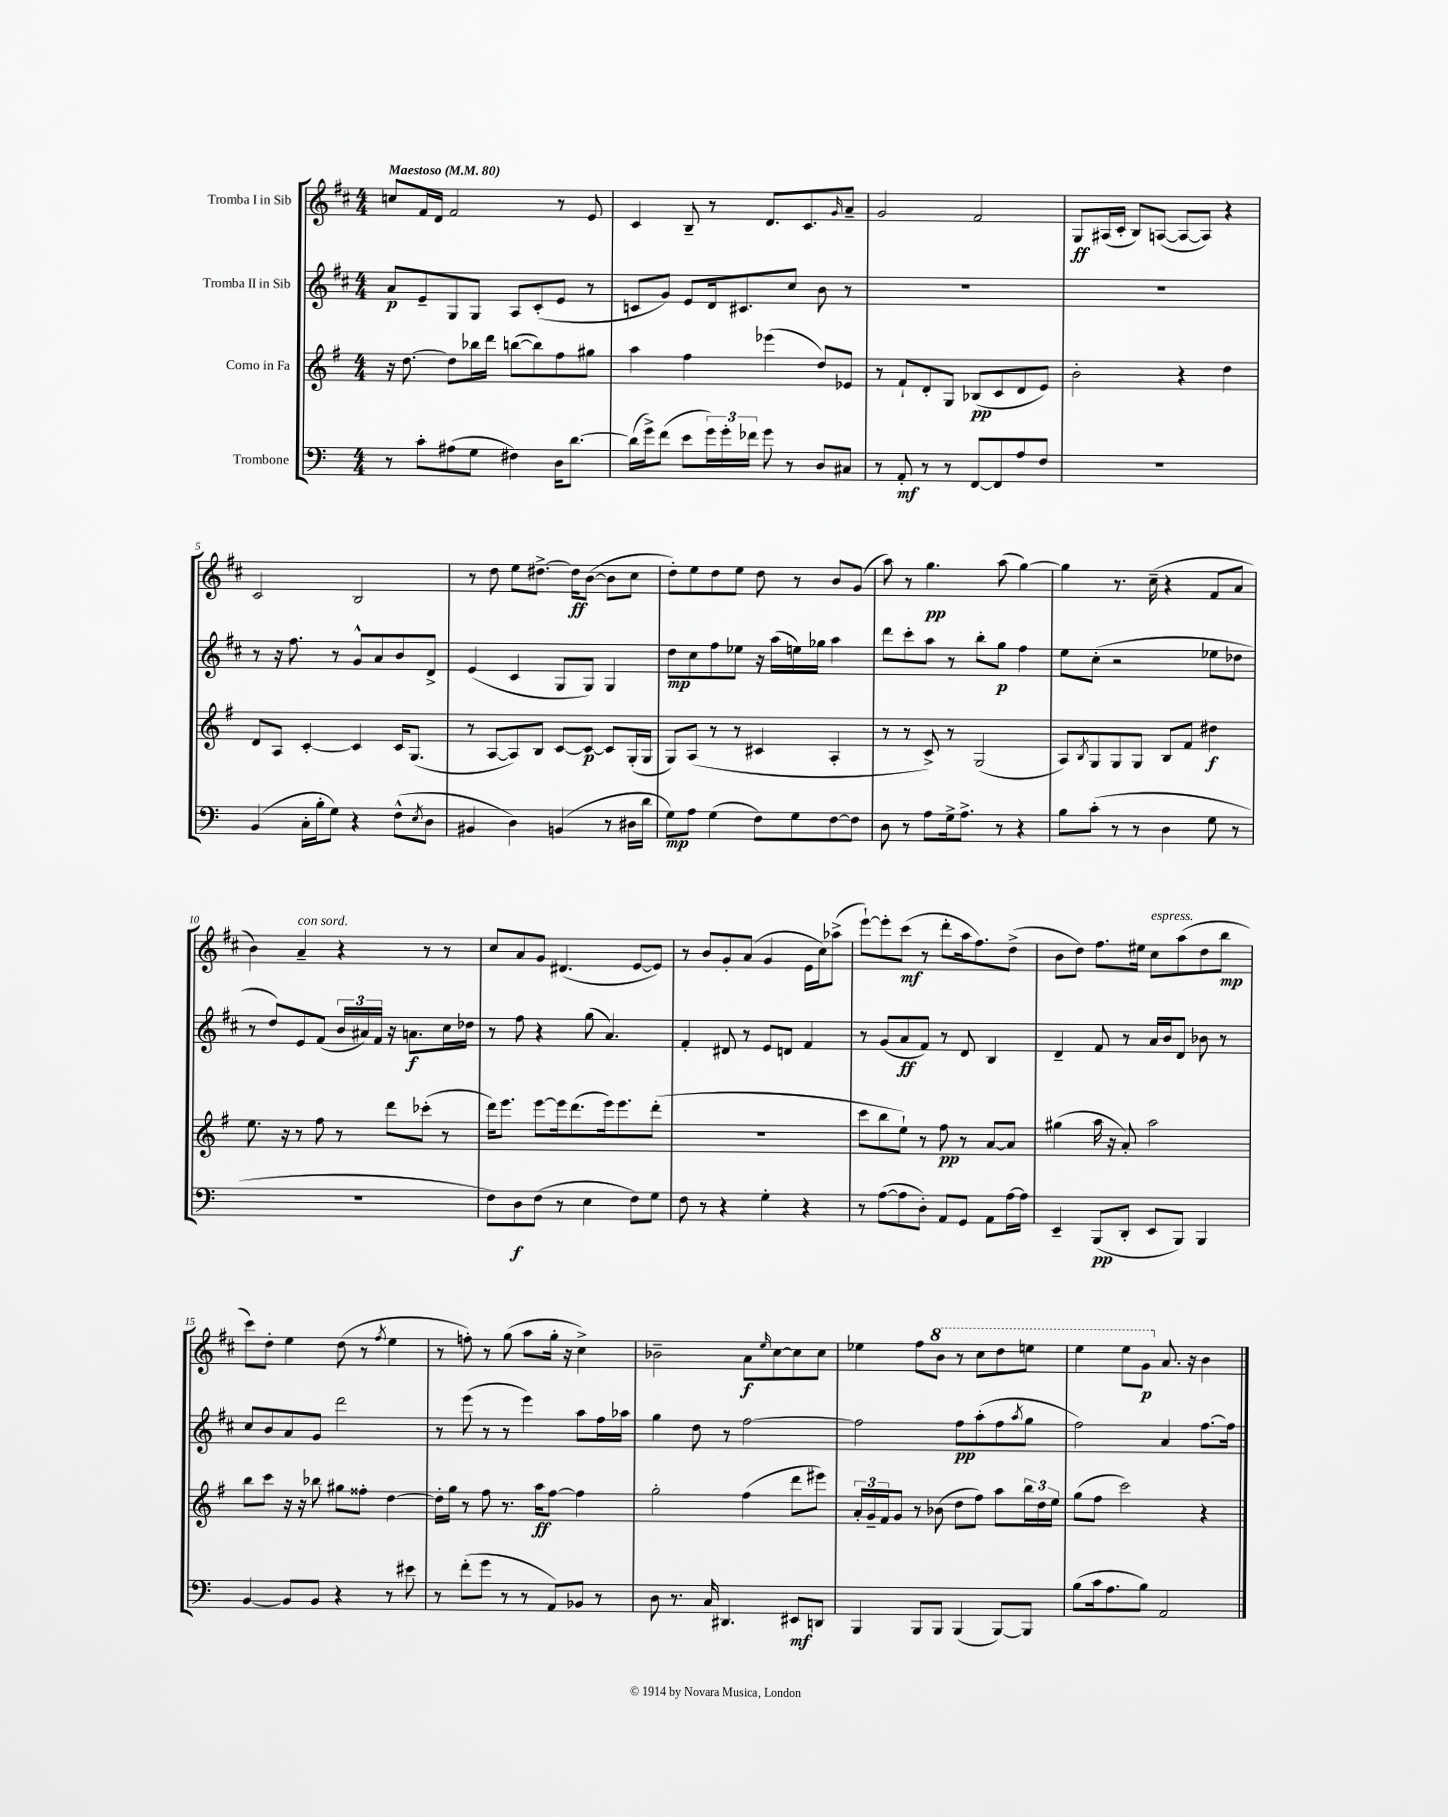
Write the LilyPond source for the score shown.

<<
\new StaffGroup <<
\new Staff = "s0" \with { instrumentName = "Tromba I in Sib" } {
    \clef treble \key d \major \numericTimeSignature \time 4/4 \tempo "Maestoso" 4 = 80
    c''8 fis'16 d'16 fis'2 r8 e'8 |
    cis'4 b8-- r8 d'8. cis'8. \grace { g'16 } a'8-- |
    g'2 fis'2 |
    g8\ff ais16( cis'16-. b8) a8~( a8~ a8) r4 |
    cis'2 b2 |
    r8 d''8 e''8 dis''8.~-> dis''16\ff b'8~( b'8 cis''8 |
    d''8-.) e''8 d''8 e''8 d''8 r8 b'8 g'8( |
    a''8) r8 g''4.\pp a''8( g''4~) |
    g''4 r8. cis''16--( r4 fis'8 a'8 |
    b'4) a'4--^\markup { \italic "con sord." } r4 r8 r8 |
    cis''8 a'8 g'8 dis'4.( e'8~ e'8) |
    r8 b'8 g'8-. a'8( g'4 e'16 cis''16) aes''8->( |
    e'''8~-!) e'''8-. cis'''8\mf( r8 d'''8-. a''16 fis''8.) d''8->( |
    b'8 d''8) fis''8. eis''16 cis''8^\markup { \italic "espress." } a''8( d''8 b''8\mp |
    cis'''8) d''8-. e''4 d''8( r8 \acciaccatura { fis''8 } e''4 |
    r8 f''8-.) r8 g''8( a''8 g''16-. r16 cis''4->) |
    bes'2-- a'8\f \grace { e''16 } cis''8~ cis''8 cis''8 |
    ees''4 fis''8 \ottava #1 b''8 r8 cis'''8 d'''8 e'''!8 |
    e'''4 e'''8 g''8\p \ottava #0 a'8. r16 b'4 \bar "|." |
}
\new Staff = "s1" \with { instrumentName = "Tromba II in Sib" } {
    \clef treble \key d \major \numericTimeSignature \time 4/4
    a'8\p e'8-- g8 g8 a8 cis'8-.( e'8 r8 |
    c'8 g'8) e'8 d'16 cis'8. cis''8 b'8 r8 |
    R1 |
    R1 |
    r8 r16 fis''8. r8 g'8-^ a'8 b'8 d'8-> |
    e'4( cis'4 g8 g8) g4 |
    d''8\mp cis''8 fis''8 ees''8 r16 a''16( e''16) ges''16 a''4 |
    d'''8 cis'''8-. a''8 r8 b''8-. g''8\p fis''4 |
    e''8 cis''8-.( r2 ees''8 des''8 |
    r8 d''8) e'8 fis'8( \tuplet 3/2 { b'16 ais'16) fis'16 } r16 a'8.\f cis''16 des''16 |
    r8 fis''8 r4 g''8( a'4.) |
    fis'4-. dis'8 r8 e'8 d'8 fis'4 |
    r8 g'8( a'8\ff fis'8) r8 d'8 b4 |
    d'4-- fis'8 r8 a'16 b'16 d'8 bes'8 r8 |
    cis''8 b'8 a'8 g'8 d'''2 |
    r8 e'''8( r8 r8 e'''4) a''8 fis''16 aes''16 |
    g''4 d''8 r8 fis''2~ |
    fis''2 fis''8\pp a''8-.( fis''8 \acciaccatura { a''8 } g''8 |
    fis''2) a'4 fis''8.~ fis''16 \bar "|." |
}
\new Staff = "s2" \with { instrumentName = "Corno in Fa" } {
    \clef treble \key g \major \numericTimeSignature \time 4/4
    r16 d''8.~ d''8 bes''16 d'''16 b''8~( b''8) fis''8 gis''8 |
    a''4 fis''4 ees'''4( d''8) ees'8 |
    r8 fis'8-! d'8-. g8 bes8\pp( c'8 d'8 e'8) |
    b'2-. r4 d''4 |
    d'8 a8 c'4~-. c'4 c'16 g8.( |
    r8 a8~ a8) b8 c'8~ c'8~\p c'8 g16-.( g16 |
    g8) a8( r8 r8 cis'4 a4-. |
    r8 r8 c'8->) r8 g2( |
    a8) \acciaccatura { b8 } g8 g8 g8 b8 fis'8 dis''4\f |
    e''8. r16 r8 fis''8 r8 d'''8 ces'''8-.( r8 |
    d'''16) e'''8. e'''8~ e'''16 d'''8.( e'''16) e'''8. d'''8-.( |
    R1 |
    c'''8 b''8 e''8-!) r8 fis''8\pp r8 a'8~ a'8 |
    gis''4( a''16 r16 a'8-.) a''2 |
    b''8 c'''8 r16 r16 bes''8 gis''8 fisis''8-. d''4~ |
    d''16-. g''16 r8 fis''8 r8. a''16\ff fis''8~ fis''4 |
    g''2-. fis''4( d'''8 eis'''8) |
    \tuplet 3/2 { a'16-. g'16-- fis'16 } g'8 r8 bes'8( d''8 fis''8) a''8 \tuplet 3/2 { b''16 d''16 e''16 } |
    g''8( fis''8 c'''2) r4 \bar "|." |
}
\new Staff = "s3" \with { instrumentName = "Trombone" } {
    \clef bass \key c \major \numericTimeSignature \time 4/4
    r8 c'8-. ais8( g8 fis4) d16 d'8.~ |
    d'16( g'16->) f'8( e'8 \tuplet 3/2 { g'16) g'16-. fes'16 } g'8 r8 d8 cis8 |
    r8 a,8-.\mf r8 r8 f,8~ f,8 a8 f8 |
    r1 |
    b,4( c16-. b16-. g8) r4 f8-^( \acciaccatura { e8 } d8 |
    bis,4 d4) b,4( r8 dis16 d'16 |
    g8\mp) a8 g4( f8) g8 f8~ f8 |
    d8 r8 a8 g16-> a8.-> r8 r4 |
    b8 c'8-.( r8 r8 d4 g8 r8 |
    R1 |
    f8) d8\f f8( r8 e4 f8) g8 |
    f8 r8 r4 g4-. r4 |
    r8 a8~( a8 d8-.) a,8 g,8 a,8 a16~ a16 |
    e,4-- b,,8\pp( d,8-. e,8 b,,8) b,,4 |
    b,4~ b,8 b,8 r4 r8 eis'8 |
    r8 f'8-.( g'8 r8 r8 a,8) bes,8 r8 |
    d8 r8. c16 dis,4. eis,8\mf d,8 |
    b,,4 b,,8 b,,8 b,,4( b,,8~) b,,8 |
    b8( c'16 a8. b8) a,2 \bar "|." |
}
>>
>>
